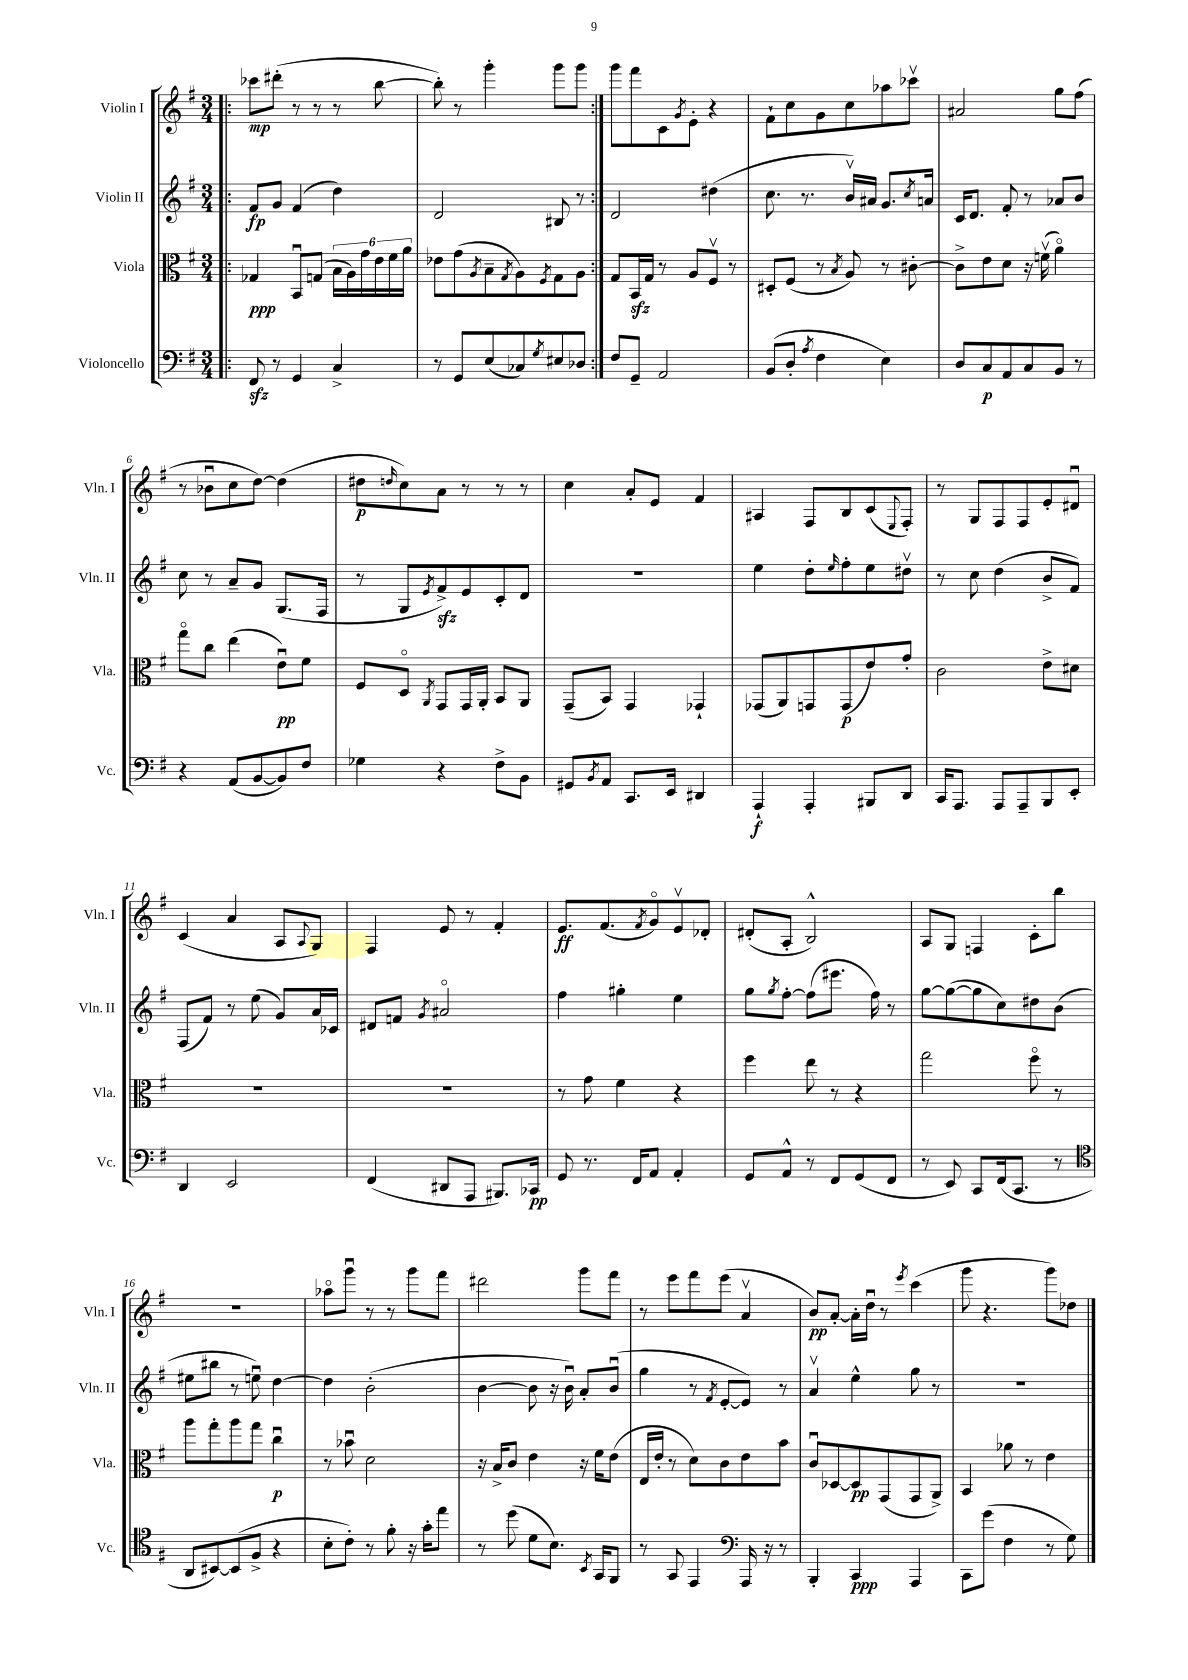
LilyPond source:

<<
\new StaffGroup <<
\new Staff = "s0" \with { instrumentName = "Violin I" shortInstrumentName = "Vln. I" } {
    \clef treble \key g \major \numericTimeSignature \time 3/4
    \repeat volta 2 { \bar ".|:" ces'''8\mp dis'''8-.( r8 r8 r8 b''8~ |
    b''8-.) r8 g'''4-. g'''8 g'''8 | }
    g'''8 fis'''8 c'8 \acciaccatura { g'8 } e'8-. r4 |
    fis'8-! c''8 g'8 c''8 aes''8 ces'''8\upbow |
    ais'2 g''8 fis''8( |
    r8 bes'8\downbow c''8 d''8~) d''4( |
    dis''8\p \grace { d''16 } c''8) a'8 r8 r8 r8 |
    c''4 a'8-. e'8 fis'4 |
    ais4 fis8 b8 c'8( \appoggiatura { e8 } fis8-.) |
    r8 g8 fis8 fis8 e'8-. dis'8\downbow |
    c'4( a'4 a8 \appoggiatura { a8 } g8) |
    fis4 e'8 r8 fis'4-. |
    e'8.\ff fis'8.( \acciaccatura { fis'8 } g'8\flageolet) e'8\upbow des'8-. |
    dis'8-.( a8-. b2-^) |
    a8 g8 f4 c'8-. b''8 |
    R2. |
    aes''8\flageolet g'''8\downbow r8 r8 g'''8 fis'''8 |
    dis'''2 g'''8 fis'''8 |
    r8 e'''8 fis'''8 e'''8( a'4\upbow |
    b'8\pp) a'8~-. a'16-. d''16\downbow r8 \acciaccatura { e'''8 } c'''4( |
    g'''8 r4. g'''8) des''8 \bar "|." |
}
\new Staff = "s1" \with { instrumentName = "Violin II" shortInstrumentName = "Vln. II" } {
    \clef treble \key g \major \numericTimeSignature \time 3/4
    \repeat volta 2 { \bar ".|:" fis'8\fp g'8 fis'4( d''4) |
    d'2 bis8 r8 | }
    d'2 dis''4( |
    c''8. r8. b'16\upbow) ais'16 g'8. \acciaccatura { c''8 } a'16 |
    c'16 d'8. fis'8-. r8 aes'8 b'8 |
    c''8 r8 a'8-- g'8 g8.( fis16 |
    r8 g8 \acciaccatura { e'8 } fis'8->\sfz) e'8 c'8-. d'8 |
    R2. |
    e''4 d''8-. \grace { e''16 } fis''8-. e''8 dis''8\upbow |
    r8 c''8 d''4( b'8-> fis'8) |
    fis8( fis'8) r8 e''8( g'8) a'16 ces'16 |
    dis'8 f'8 \acciaccatura { g'8 } ais'2\flageolet |
    fis''4 gis''4-. e''4 |
    g''8 \acciaccatura { g''8 } fis''8~-. fis''8( eis'''8. fis''16) r8 |
    g''8~ g''8~( g''8 c''8) dis''8 b'8( |
    eis''8 bis''8 r8 e''8\downbow) d''4~ |
    d''4 b'2-.( |
    b'4~ b'8 r16 b'16\downbow) a'8-. b'8\downbow( |
    g''4 r8 \acciaccatura { fis'8 } e'8~-. e'8) r8 |
    a'4\upbow e''4-^ g''8 r8 |
    R2. \bar "|." |
}
\new Staff = "s2" \with { instrumentName = "Viola" shortInstrumentName = "Vla." } {
    \clef alto \key g \major \numericTimeSignature \time 3/4
    \repeat volta 2 { \bar ".|:" ges4\ppp b,8\downbow g8( \tuplet 6/4 { b16 a16) g'16 e'16 fis'16 a'16 } |
    ees'8 g'8( \acciaccatura { a8 } b8-- \acciaccatura { g8 } a8) \acciaccatura { fis8 } g8 a8 | }
    g8 b,16\sfz g16 r8 a8 fis8\upbow r8 |
    dis8-. fis8( r8 \acciaccatura { b8 } a8) r8 cis'8~-. |
    cis'8-> e'8 d'8 r16 f'16\upbow( a'4\flageolet) |
    g''8\flageolet c''8 e''4( e'8\downbow\pp) fis'8 |
    fis8 d8\flageolet \acciaccatura { a,8 } g,8 g,16 a,16-. b,8 a,8 |
    g,8--( b,8) g,4 ges,4-! |
    ges,8( a,8) g,8 g,8\p( e'8) g'8-. |
    c'2 e'8-> dis'8 |
    R2. |
    R2. |
    r8 g'8 fis'4 r4 |
    fis''4 e''8 r8 r4 |
    g''2 fis''8\flageolet r8 |
    a''8 g''8-. a''8 g''8 c''4\downbow\p |
    r8 bes'8\downbow d'2 |
    r16 b16-> c'8 e'4 r16 fis'16 e'8( |
    e16 e'16-. r8 d'8) c'8 e'8 b'8 |
    c'8\downbow des8~ des8\pp g,8( g,8 a,8->) |
    b,4 aes'8 r8 e'4 \bar "|." |
}
\new Staff = "s3" \with { instrumentName = "Violoncello" shortInstrumentName = "Vc." } {
    \clef bass \key g \major \numericTimeSignature \time 3/4
    \repeat volta 2 { \bar ".|:" fis,8\sfz r8 g,4 c4-> |
    r8 g,8 e8( ces8) \acciaccatura { g8 } eis8 des8 | }
    fis8 g,8-- a,2 |
    b,8( d8-. \acciaccatura { a8 } fis4 e4) |
    d8 c8\p a,8 c8 b,8 r8 |
    r4 a,8( b,8~ b,8) fis8 |
    ges4 r4 fis8-> b,8 |
    gis,8 \acciaccatura { b,8 } a,8 c,8. e,16 dis,4 |
    a,,4-!\f a,,4-. bis,,8 d,8 |
    c,16 a,,8. a,,8 a,,8-- b,,8 e,8-. |
    d,4 e,2 |
    fis,4( dis,8 a,,8 bis,,8.) ces,16\pp |
    g,8 r8. fis,16 a,8 a,4-. |
    g,8 a,8-^ r8 fis,8 g,8( fis,8 |
    r8 e,8) c,8 fis,16( c,8. r8 |
    \clef tenor a,8 bis,8~) bis,8( fis8-> r4 |
    b8-. c'8-.) r8 fis'8-. r16 g'16-. e''8 |
    r8 d''8( d'8 b8.) \acciaccatura { b,8 } g,16 fis,8 |
    r8 g,8 e,4 \clef bass a,,16 r16 r8 |
    b,,4-. c,4\ppp a,,4 |
    c,8 g'8( fis4 r8 g8) \bar "|." |
}
>>
>>
